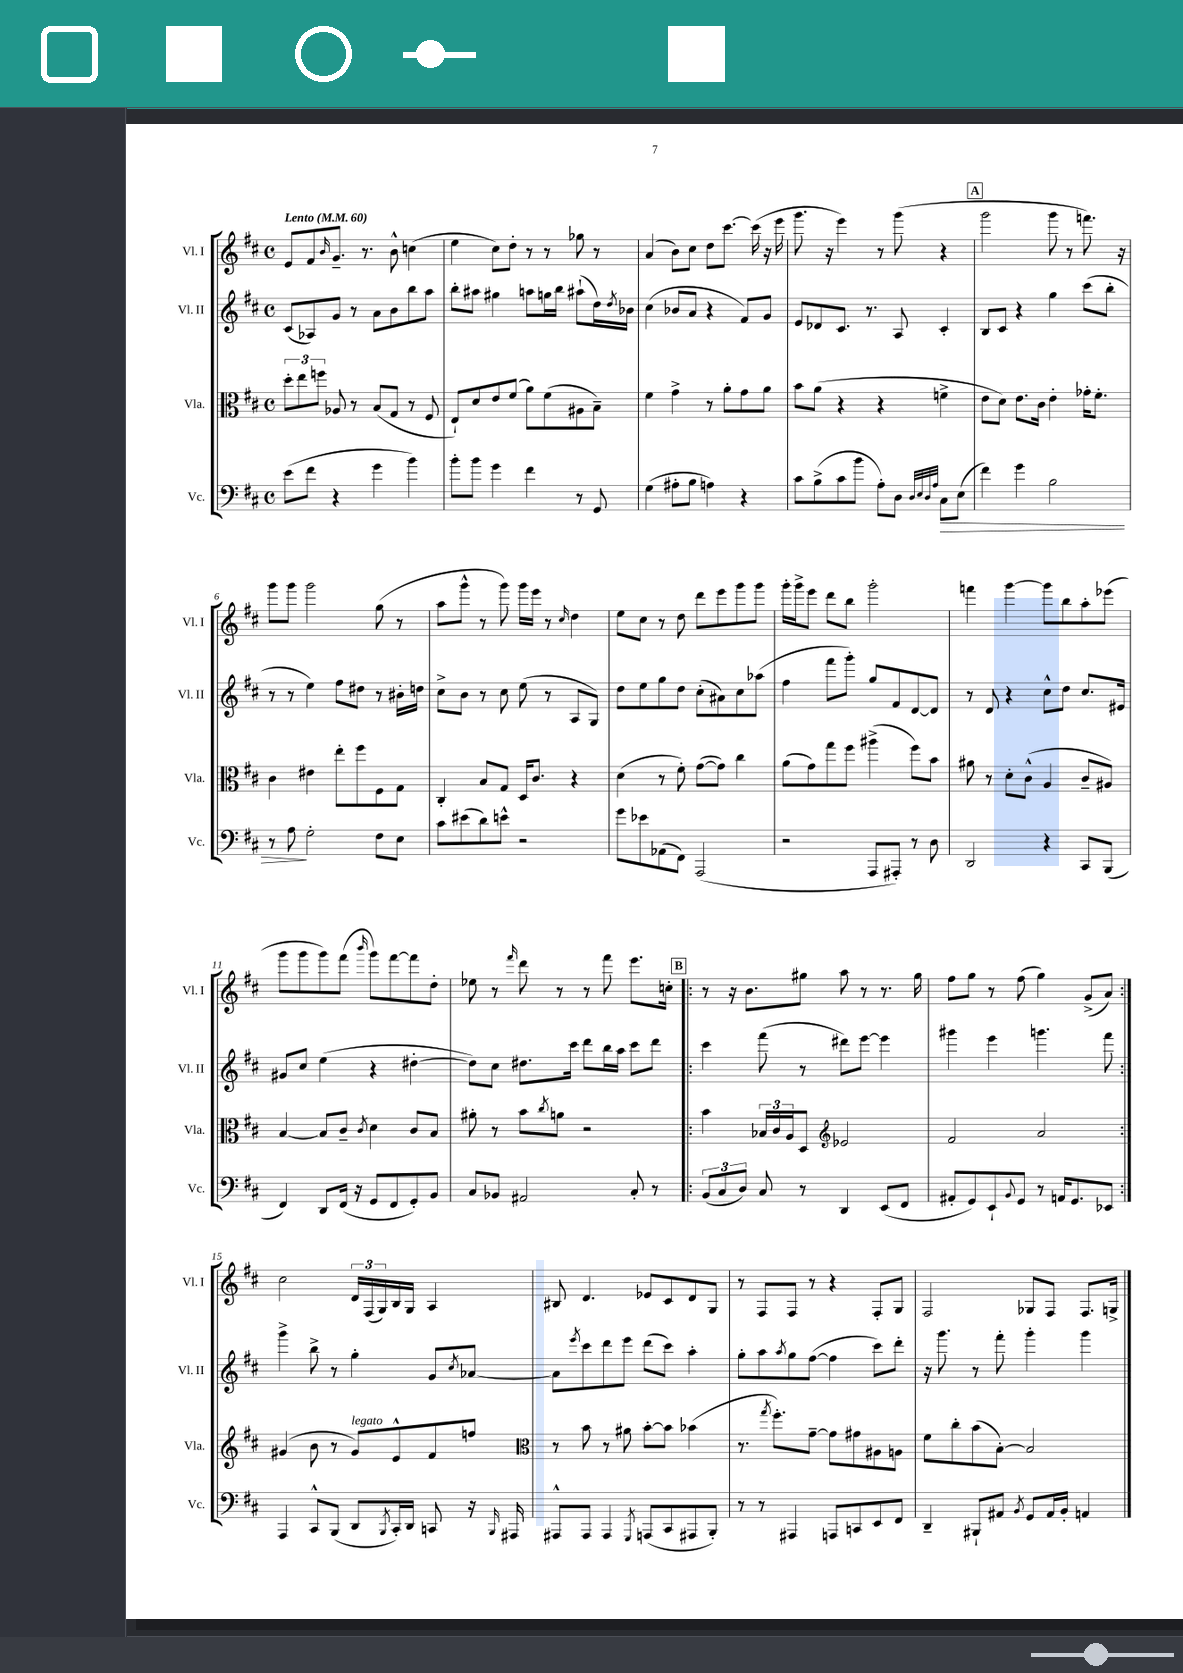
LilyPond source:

<<
\new StaffGroup <<
\new Staff = "s0" \with { instrumentName = "Vl. I" shortInstrumentName = "Vl. I" } {
    \clef treble \key d \major \defaultTimeSignature \time 4/4 \tempo "Lento" 4 = 60
    e'8 fis'8 \grace { b'16 } g'8.-- r8. b'8-^ c''4( |
    e''4 cis''8) d''8-. r8 r8 ges''8 r8 |
    a'4( b'8) cis''8 d''8 cis'''8.~ cis'''16( r16 e'''16 |
    g'''8. r16 e'''4) r8 g'''8( r4 |
    \mark \markup { \box "A" } g'''2 g'''8 r8 f'''8.) r16 |
    g'''8 g'''8 g'''2 g''8( r8 |
    a''8 g'''8-^ r8 g'''8) g'''16 e'''16 r8 \grace { cis''16 } d''4 |
    e''8 cis''8 r8 d''8 d'''8 e'''8 g'''8 g'''8 |
    g'''16-. g'''16-> e'''8 d'''8 b''8 g'''2-. |
    f'''4 g'''4~ g'''8 b''8 a''8-. ees'''8( |
    g'''8 g'''8 g'''8) fis'''8( \grace { b'''16 } g'''8) fis'''8~ fis'''8 d''8-. |
    ees''8 r8 \grace { fis'''16 } d'''8 r8 r8 fis'''8 e'''8. c''16-. |
    \repeat volta 2 { \mark \markup { \box "B" } r8 r16 b'8. gis''8 a''8 r8 r8. gis''16 |
    fis''8 g''8 r8 fis''8( g''4) g'8->( a'8) | }
    cis''2 \tuplet 3/2 { d'16 fis16( g16) } b16 g16 a4 |
    bis8 d'4. ees'8 cis'8 d'8 g8 |
    r8 fis8 fis8 r8 r4 fis8-. g8 |
    fis2 ges8 fis8 fis8. g16-> \bar "|." |
}
\new Staff = "s1" \with { instrumentName = "Vl. II" shortInstrumentName = "Vl. II" } {
    \clef treble \key d \major \defaultTimeSignature \time 4/4
    cis'8( aes8) g'8 r8 a'8 b'8 b''8 a''8 |
    b''8-. ais''8 gis''4 a''8 g''16 b''16 ais''8-!( d''16) \acciaccatura { d''8 } bes'16 |
    cis''4( bes'8 a'8 r4 fis'8) g'8 |
    e'8 des'8 cis'8. r8. a8 cis'4-. |
    \mark \markup { \box "A" } b8 cis'8 r4 g''4 cis'''8( b''8-. |
    r8 r8 e''4) fis''8 dis''8 r8 bis'16-. d''16 |
    cis''8-> b'8 r8 cis''8 e''8( r8 a8 g8) |
    d''8 e''8 g''8 d''8 cis''8-.( ais'8) cis''8 aes''8( |
    fis''4 fis'''8 g'''8-.) g''8 fis'8 d'8~ d'8 |
    r8 d'8 r4 cis''8-^ d''8 cis''8. eis'16 |
    gis'8 cis''8 e''4( r4 dis''4~-. |
    dis''8) cis''8 dis''8. cis'''16 d'''8 b''16 a''16 cis'''8 d'''8 |
    \repeat volta 2 { \mark \markup { \box "B" } cis'''4 fis'''8( r8 dis'''8) e'''8~ e'''4 |
    gis'''4 e'''4 g'''4. fis'''8 | }
    g'''4-> b''8-> r8 g''4-. g'8 \acciaccatura { cis''8 } aes'8~ |
    aes'8 \acciaccatura { e'''8 } cis'''8 d'''8 e'''8 d'''8( cis'''8) a''4-. |
    g''8-. a''8 \acciaccatura { a''8 } g''8 fis''8~( fis''4 cis'''8) d'''8-. |
    r16 g'''8. r8 fis'''8-. g'''4-. g'''4 \bar "|." |
}
\new Staff = "s2" \with { instrumentName = "Vla." shortInstrumentName = "Vla." } {
    \clef alto \key d \major \defaultTimeSignature \time 4/4
    \tuplet 3/2 { d''8-. e''8 f''8 } aes8 r8 b8( g8 r8 fis8 |
    e8-!) d'8 e'8 fis'8( a'8) fis'8( ais8 b8--) |
    fis'4 g'4-> r8 a'8-. g'8 a'8 |
    b'8 a'8( r4 r4 f'4-> |
    \mark \markup { \box "A" } e'8 d'8) e'8. cis'16 e'4-. ges'16-. fis'8.-. |
    cis'4 eis'4 e''8-. fis''8 fis8 g8 |
    cis4-. b8 g8 d16 cis'8. r4 |
    d'4( r8 fis'8-.) g'8~( g'8) cis''4 |
    a'8( g'8) g''8 fis''8 ais''4->( fis''8) b'8 |
    ais'8 r8 d'8-. cis'8-^( a4 cis'8-- ais8) |
    b4~ b8 cis'8-- \acciaccatura { cis'8 } d'4 cis'8 b8 |
    ais'8-. r8 b'8 \acciaccatura { cis''8 } a'8 r2 |
    \repeat volta 2 { \mark \markup { \box "B" } b'4 \tuplet 3/2 { bes16 cis'16 a16 } d8 \clef treble ees'2 |
    fis'2 a'2 | }
    gis'4( b'8 r8 gis'8^\markup { \italic "legato" }) e'8-^ fis'8 f''8 |
    \clef alto r8 b'8 r8 ais'8 b'8~-. b'8 bes'4( |
    r8. \acciaccatura { g''8 } fis''8.-.) g'8~-- g'8 gis'8 ais8 a8 |
    fis'8 cis''8-. b'8( b8~-.) b2 \bar "|." |
}
\new Staff = "s3" \with { instrumentName = "Vc." shortInstrumentName = "Vc." } {
    \clef bass \key d \major \defaultTimeSignature \time 4/4
    e'8( fis'8 r4 g'4 b'4) |
    b'8-. b'8 g'4 fis'4 r8 g,8 |
    g4( ais8-. b8 a4) r4 |
    cis'8 b8->( cis'8 b'8 a8-.) d8 \grace { d32 e32 d32 a32 } cis8\> e8( |
    \mark \markup { \box "A" } fis'4) g'4 b2 |
    r8 a8\! g2-. fis8 e8 |
    cis'8 eis'8( d'8) e'8-^ r2 |
    g'8 ees'8 aes,8( fis,8) a,,2( |
    r2 a,,8 ais,,8-.) r8 d8 |
    d,2 r4 cis,8 b,,8( |
    fis,4) d,8 fis,16( r16 g,8 fis,8 g,8-.) b,8 |
    cis8 bes,8 ais,2 cis8-. r8 |
    \repeat volta 2 { \mark \markup { \box "B" } \tuplet 3/2 { b,8( cis8 d8) } cis8 r8 d,4 e,8( fis,8 |
    ais,8-. g,8) e,8-! \appoggiatura { b,8 } g,8 r8 a,16 g,8. ees,8 | }
    a,,4 cis,8-^ b,,8( d,8 \acciaccatura { b,,8 } cis,16-.) d,16 c,8 r16 \grace { b,,16 } ais,,16 |
    ais,,8-^ ais,,8 ais,,4 \acciaccatura { g,,8 } a,,8( cis,8 ais,,8 b,,8-.) |
    r8 r8 ais,,4 a,,8 c,8 e,8 fis,8 |
    d,4-- bis,,8-! ais,8 \acciaccatura { b,8 } g,8 ais,16 b,16-. a,4 \bar "|." |
}
>>
>>
